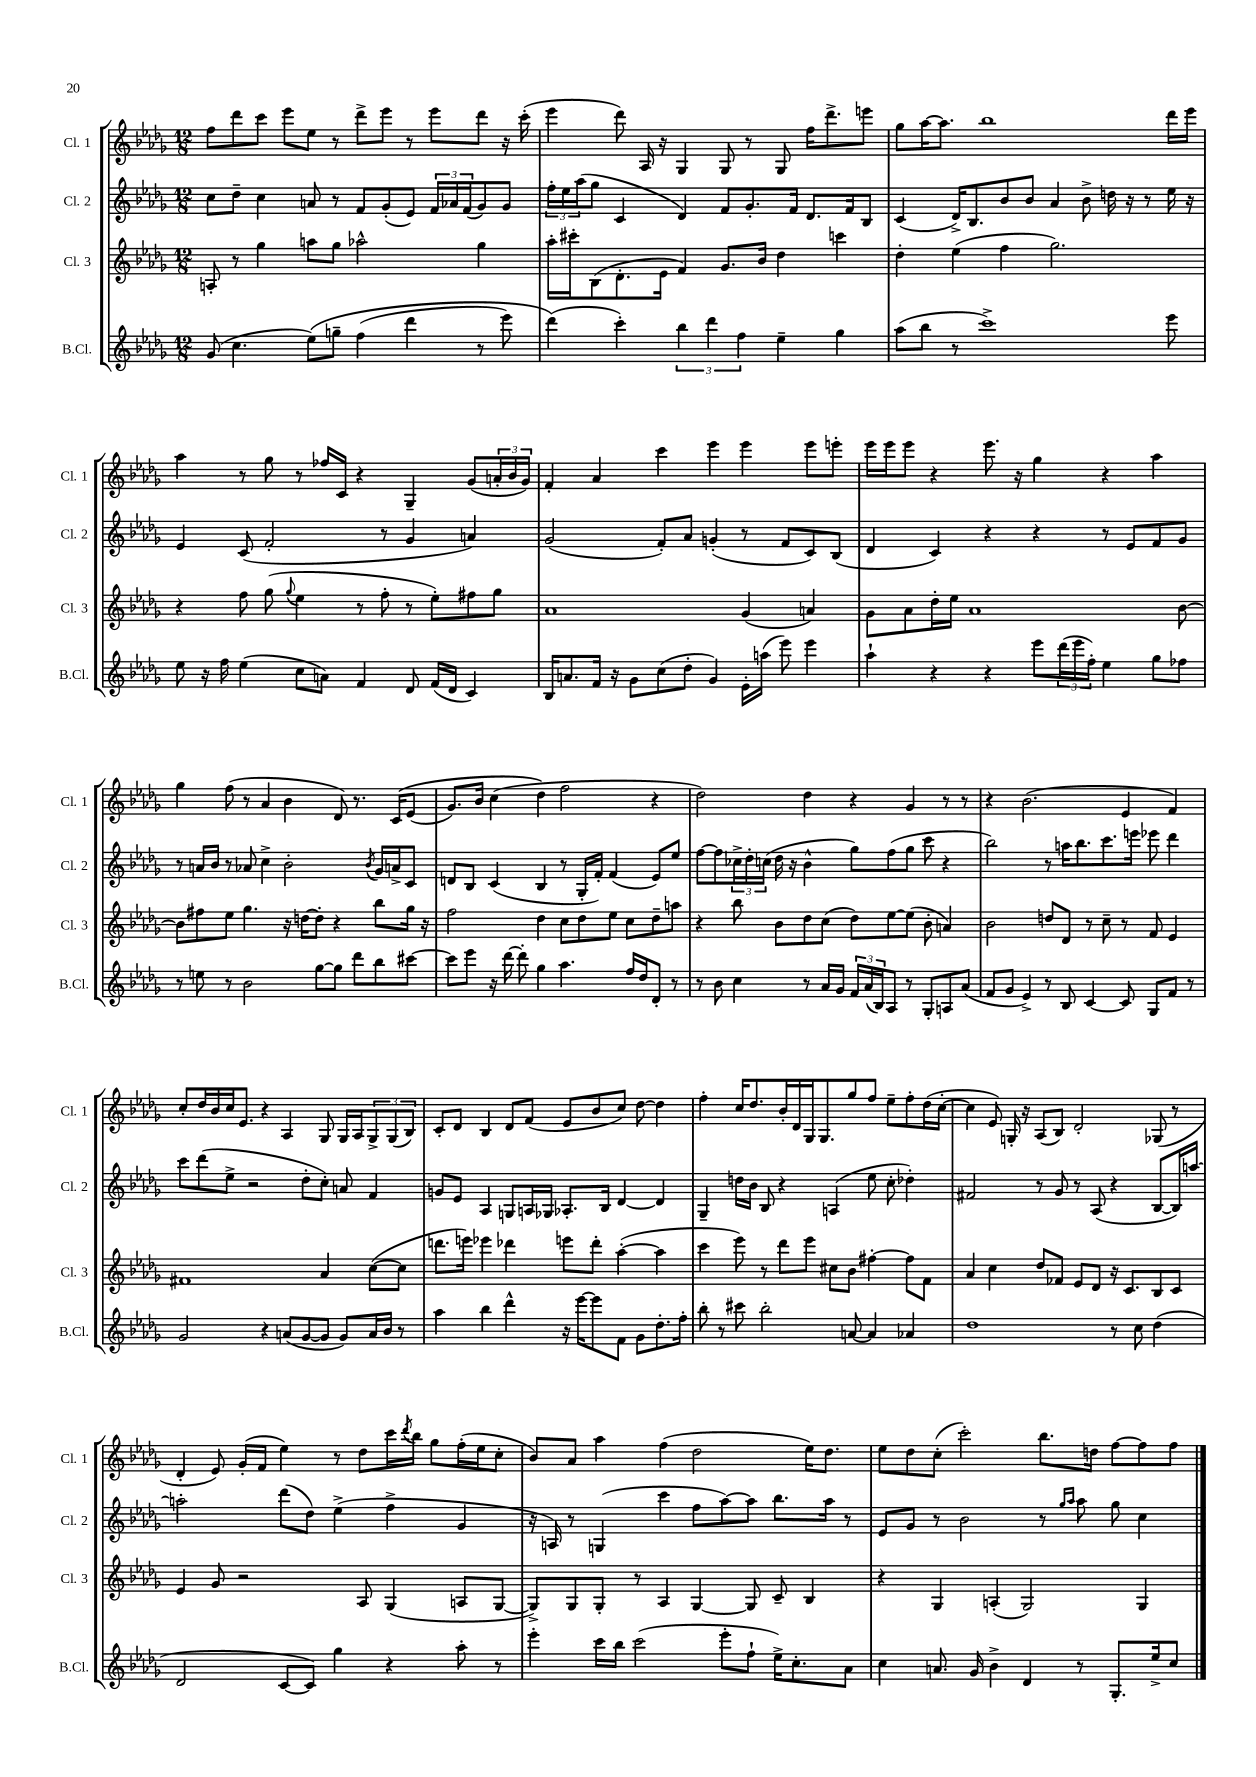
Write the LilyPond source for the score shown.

<<
\new StaffGroup <<
\new Staff = "s0" \with { instrumentName = "Cl. 1" shortInstrumentName = "Cl. 1" } {
    \clef treble \key des \major \numericTimeSignature \time 12/8
    f''8 des'''8 c'''8 ees'''8 ees''8 r8 des'''8-> ees'''8 r8 ees'''8 des'''8 r16 c'''16-.( |
    ees'''4 des'''8) aes16 r16 ges4 ges8 r8 ges8 f''16 des'''8.-> e'''8 |
    ges''8 aes''16~ aes''8. bes''1 des'''16 ees'''16 |
    aes''4 r8 ges''8 r8 fes''16 c'16 r4 ges4-- ges'8( \tuplet 3/2 { a'16-. bes'16 ges'16) } |
    f'4-. aes'4 c'''4 ees'''4 ees'''4 ees'''8 e'''8-. |
    ees'''16 ees'''16 ees'''8 r4 ees'''8. r16 ges''4 r4 aes''4 |
    ges''4 f''8( r8 aes'4 bes'4 des'8) r8. c'16\( ees'8( |
    ges'8.) bes'16 c''4( des''4\) f''2 r4 |
    des''2) des''4 r4 ges'4 r8 r8 |
    r4 bes'2.( ees'4 f'4) |
    c''8-. des''16 bes'16 c''16 ees'8. r4 aes4 ges8 ges16 aes16 \tuplet 3/2 { ges8-> ges8( bes8) } |
    c'8-. des'8 bes4 des'8 f'8( ees'8 bes'8 c''8) des''8~ des''4 |
    f''4-. c''16 des''8. bes'16-. des'16 ges16 ges8. ges''8 f''8 ees''8-- f''8-. des''16( c''16~-. |
    c''4 ees'8) g16-. r16 aes8( bes8) des'2-. ges8( r8 |
    des'4-. ees'8) ges'16-.( f'16 ees''4) r8 des''8 c'''16 \acciaccatura { des'''8 } bes''16 ges''8 f''16-.( ees''16 c''8-. |
    bes'8) aes'8 aes''4 f''4( des''2 ees''16) des''8. |
    ees''8 des''8 c''8-.( c'''2-.) bes''8. d''16 f''8~ f''8 f''8 \bar "|." |
}
\new Staff = "s1" \with { instrumentName = "Cl. 2" shortInstrumentName = "Cl. 2" } {
    \clef treble \key des \major \numericTimeSignature \time 12/8
    c''8 des''8-- c''4 a'8 r8 f'8 ges'8-.( ees'8) \tuplet 3/2 { f'16 aes'16 f'16( } ges'8) ges'8 |
    \tuplet 3/2 { f''16-. ees''16 aes''16( } ges''8 c'4 des'4) f'8 ges'8.-. f'16 des'8. f'16 bes8 |
    c'4( des'16->) bes8. bes'8 bes'8 aes'4 bes'8-> d''16 r16 r8 ees''16 r16 |
    ees'4 c'8( f'2-. r8 ges'4 a'4) |
    ges'2( f'8-.) aes'8 g'4-.( r8 f'8 c'8) bes8( |
    des'4 c'4) r4 r4 r8 ees'8 f'8 ges'8 |
    r8 a'16 bes'16 r8 aes'8 c''4-> bes'2-. \acciaccatura { bes'8 } ges'16 a'16-> c'8 |
    d'8 bes8 c'4( bes4 r8 ges16-. f'16-.) f'4( ees'8) ees''8 |
    f''8~ f''8 \tuplet 3/2 { ces''16-> des''16-. c''16( } des''16 r16 bes'4-^ ges''8) f''8( ges''8 c'''8 r4 |
    bes''2) r8 a''16 bes''8. c'''8. e'''16 ees'''8 des'''4 |
    c'''8 des'''8( ees''8-> r2 des''8-. c''8-.) a'8 f'4 |
    g'8 ees'8 aes4 g8 a16 ges16 aes8.-. bes16 des'4~ des'4 |
    ges4-- d''16 bes'16 bes8 r4 a4( ees''8 c''8-. des''4-.) |
    fis'2 r8 ges'8 r8 aes8( r4 bes8~ bes16) a''16~ |
    a''2-. des'''8( des''8) ees''4->( f''4-> ges'4 |
    r16 a16) r8 g4( c'''4 f''8 aes''8~) aes''8 bes''8. aes''16 r8 |
    ees'8 ges'8 r8 bes'2 r8 \grace { ges''16 aes''16 } aes''8 ges''8 c''4 \bar "|." |
}
\new Staff = "s2" \with { instrumentName = "Cl. 3" shortInstrumentName = "Cl. 3" } {
    \clef treble \key des \major \numericTimeSignature \time 12/8
    a8-. r8 ges''4 a''8 ges''8 aes''2-^ ges''4 |
    aes''16-. cis'''16-. bes8( des'8.-. ees'16 f'4) ges'8. bes'16 des''4 c'''4 |
    des''4-. ees''4( f''4 ges''2.) |
    r4 f''8 ges''8( \appoggiatura { ges''8 } ees''4 r8 f''8-. r8 ees''8-.) fis''8 ges''8 |
    aes'1 ges'4( a'4) |
    ges'8 aes'8 des''16-. ees''16 aes'1 bes'8~ |
    bes'8 fis''8 ees''8 ges''4. r16 d''16~ d''8-. r4 bes''8 ges''16 r16 |
    f''2 des''4 c''8 des''8 ees''8 c''8 des''8-- a''8 |
    r4 bes''8 bes'8 des''8 c''8( des''8) ees''8~ ees''8( bes'8-. a'4) |
    bes'2 d''8 des'8 r8 c''8-- r8 f'8 ees'4 |
    fis'1 aes'4 c''8~( c''8 |
    d'''8. e'''16) ees'''4 des'''4 e'''8 des'''8-. aes''4~-.( aes''4 |
    c'''4 ees'''8) r8 des'''8 ees'''8 cis''8 bes'8 fis''4~-. fis''8 f'8 |
    aes'4 c''4 des''8 fes'8 ees'8 des'8 r16 c'8. bes8 c'8 |
    ees'4 ges'8 r2 aes8 ges4( a8 ges8~ |
    ges8->) ges8 ges8-. r8 aes4 ges4~ ges8 c'8-- bes4 |
    r4 ges4 a4-.( ges2) ges4 \bar "|." |
}
\new Staff = "s3" \with { instrumentName = "B.Cl." shortInstrumentName = "B.Cl." } {
    \clef treble \key des \major \numericTimeSignature \time 12/8
    ges'8( c''4. ees''8)\( g''8-- f''4( des'''4 r8 ees'''8) |
    des'''4(\) c'''4-.) \tuplet 3/2 { bes''4 des'''4 f''4 } ees''4-- ges''4 |
    aes''8( bes''8 r8 c'''1->) ees'''8 |
    ees''8 r16 f''16 ees''4( c''8 a'8) f'4 des'8 f'16( des'16 c'4) |
    bes16 a'8. f'16 r16 ges'8 c''8( des''8-. ges'4) ees'16-. a''16( ees'''8) ees'''4 |
    aes''4-! r4 r4 ees'''8 \tuplet 3/2 { des'''16( ees'''16 f''16-.) } ees''4 ges''8 fes''8 |
    r8 e''8 r8 bes'2 ges''8~ ges''8 des'''8 bes''8 cis'''8~ |
    cis'''8 ees'''8 r16 des'''16~ des'''8-. ges''4 aes''4. f''16 des''16 des'8-. r8 |
    r8 bes'8 c''4 r8 aes'16 ges'16 \tuplet 3/2 { f'16 aes'16( bes16) } aes8 r8 ges8-. a8 aes'8( |
    f'8 ges'8 ees'4->) r8 bes8 c'4~ c'8 ges8 f'8 r8 |
    ges'2 r4 a'8( ges'8~ ges'8 ges'8) a'16 bes'16 r8 |
    aes''4 bes''4 des'''4-^ r16 ees'''16~ ees'''8 f'8 ges'8 des''8.-. f''16-. |
    bes''8-. r8 cis'''8 bes''2-. a'8~ a'4 aes'4 |
    des''1 r8 c''8 des''4( |
    des'2 c'8~ c'8) ges''4 r4 aes''8-. r8 |
    ees'''4-. c'''16 bes''16 c'''2( ees'''8-. f''8-! ees''16->) c''8.-. aes'8 |
    c''4 a'8. ges'16 bes'4-> des'4 r8 ges8.-. ees''16-> c''8 \bar "|." |
}
>>
>>
\layout { \context { \Score \remove "Bar_number_engraver" } }
